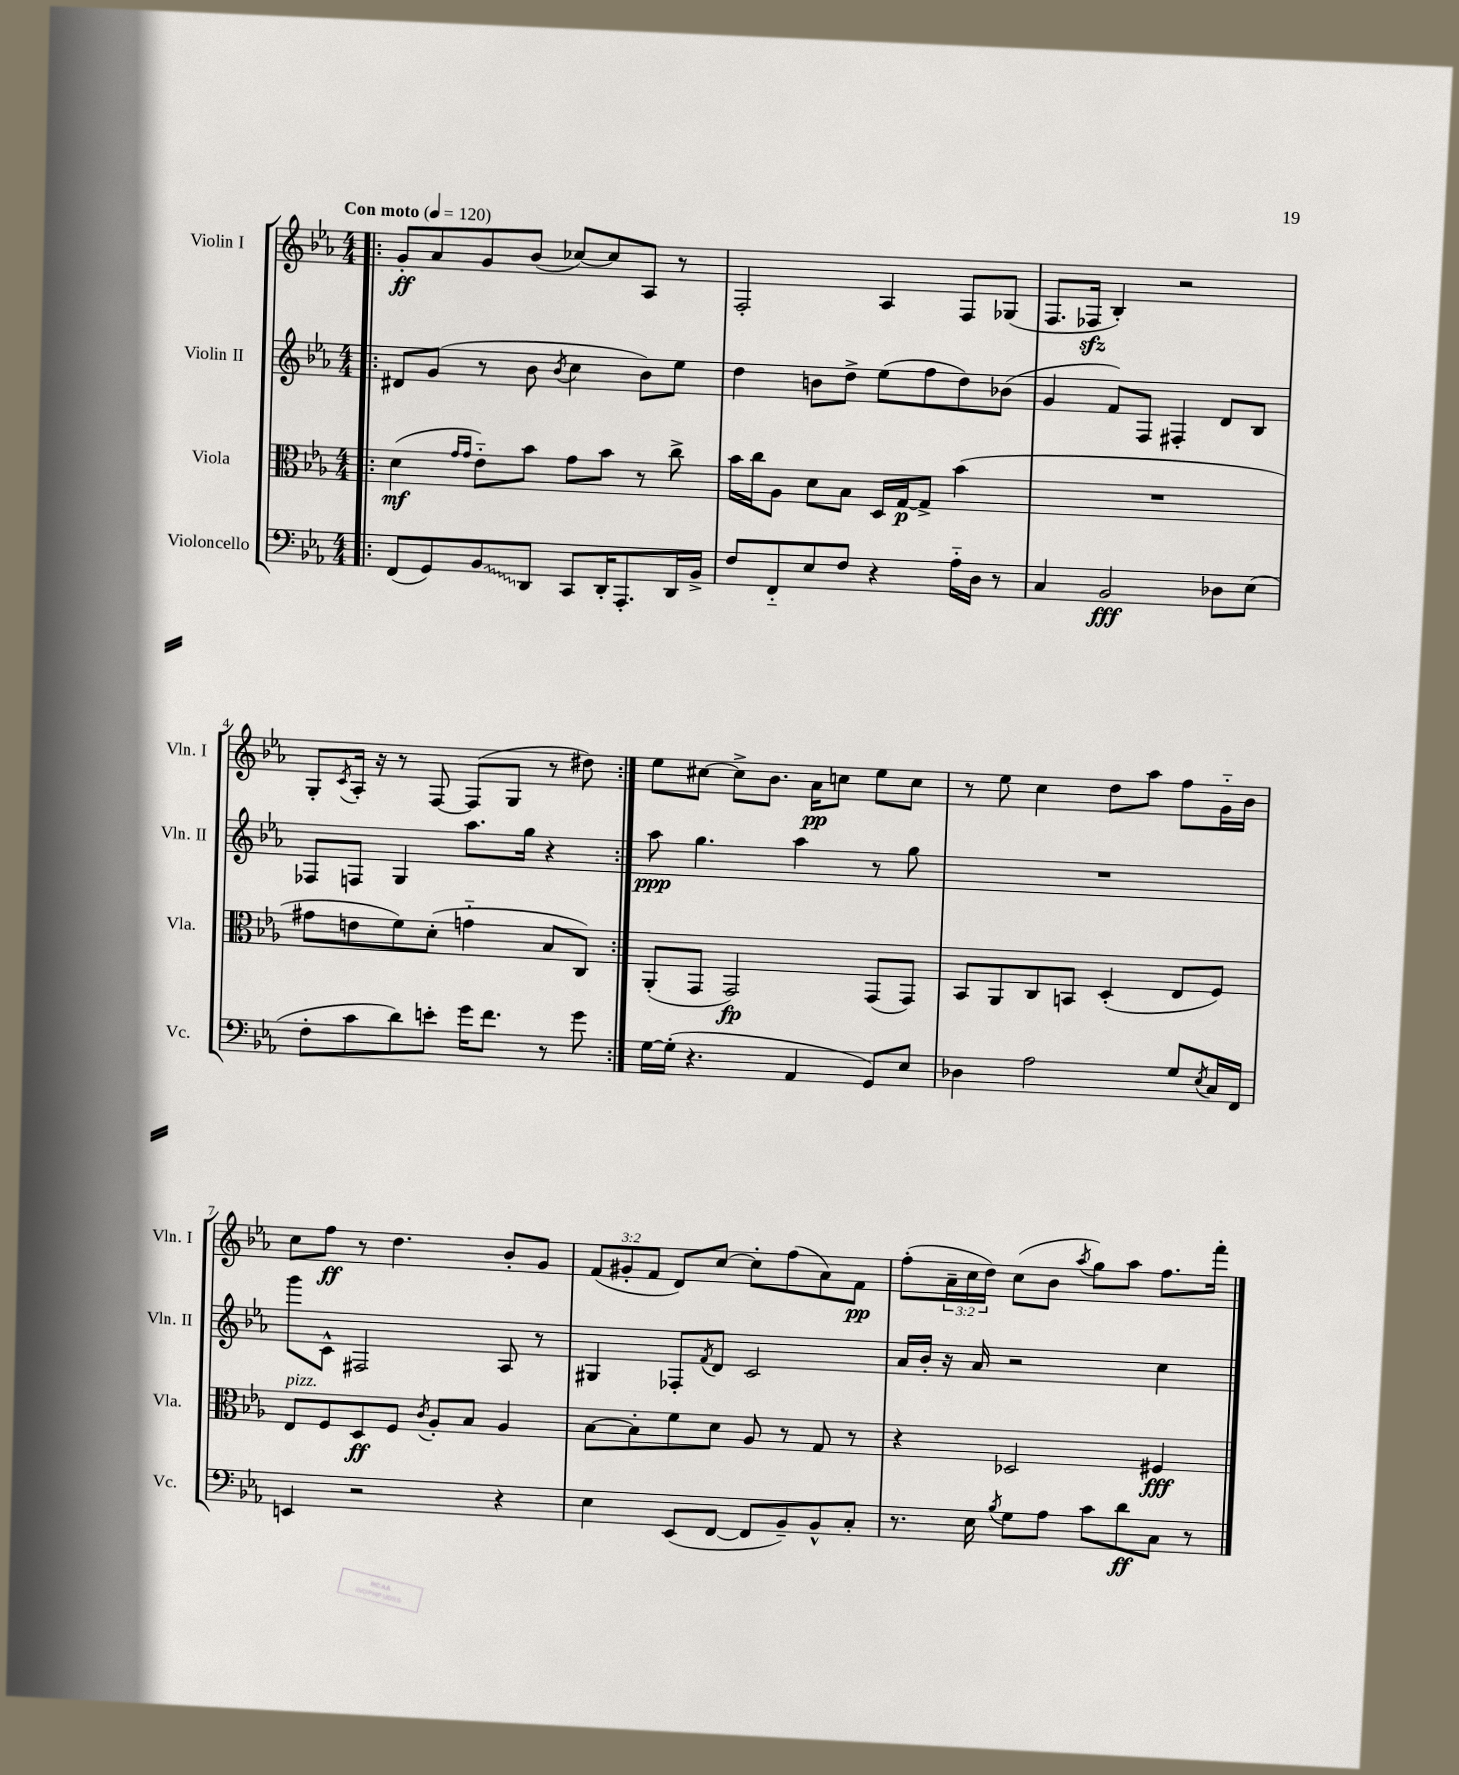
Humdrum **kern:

**kern	**kern	**kern	**kern
*staff4	*staff3	*staff2	*staff1
*clefF4	*clefC3	*clefG2	*clefG2
*k[b-e-a-]	*k[b-e-a-]	*k[b-e-a-]	*k[b-e-a-]
*M4/4	*M4/4	*M4/4	*M4/4
*MM120	*MM120	*MM120	*MM120
=!|:	=!|:	=!|:	=!|:
(8FF	(4d	8d#	8g'
8GG)	.	(8g	8a-
.	16qqg	.	.
.	16qqg	.	.
8BB-	8e-'~)	8r	8g
8DD	8b-	8b-	(8b-
.	.	8qb-	.
8CC	8g	4cc	[8cc-)
16DD'	8b-	.	8cc-]
8.AAA-'	.	.	.
.	8r	8b-)	8A-
16DD	8cc^	8ee-	8r
16BB-^	.	.	.
=	=	=	=
8F	16b-	4dd	2F'
.	16cc	.	.
8FF'~	8A-	.	.
8E-	8d	8b	.
8F	8B-	8dd^	.
4r	16D	(8ee-	4A-
.	[16G	.	.
.	8G^]	8ff	.
16A-'~	(4b-	8dd)	8F
16D	.	.	.
8r	.	(8b-	(8G-
=	=	=	=
4C	1r	4g	8.F
.	.	.	16F-
2BB-	.	8f)	4B-')
.	.	8F	.
.	.	4F#'	2r
8D-	.	8d	.
(8E-	.	8B-	.
=	=	=	=
8F'	8g#	8F-	8G'
.	.	.	8qc
8c	8e	8F	16A-'
.	.	.	16r
8d)	8f)	4G	8r
8e'	(8d'	.	[8F
16g	4g'~	8.aa-	(8F]
8.f	.	.	.
.	.	.	8G
.	.	16gg	.
8r	8B-	4r	8r
8g	8C)	.	8dd#)
=:|!	=:|!	=:|!	=:|!
[16G	(8AA-'	8aa-	8ee-
(16G']	.	.	.
4.r	8GG	4.gg	[8cc#
.	2GG)	.	8cc#^]
.	.	.	8.b-
4AA-	.	4aa-	.
.	.	.	16a-
.	.	.	8cc
8GG)	(8GG	8r	8ee-
8E-	8GG)	8gg	8cc
=	=	=	=
4D-	8BB-	1r	8r
.	8AA-	.	8ee-
2A-	8C	.	4cc
.	8BB	.	.
.	(4D'	.	8dd
.	.	.	8aa-
8G	8E-	.	8ff
8qE-	.	.	.
16C	8F)	.	16g'~
16FF	.	.	16b-
=	=	=	=
4EE	8E-	8ggg	8cc
.	8F	8c^^	8ff
2r	8D	2F#	8r
.	8F	.	4.dd
.	8qc	.	.
.	8A-'	.	.
.	8B-	.	.
4r	4A-	8A-	8b-'
.	.	8r	8g
=	=	=	=
4E-	[8B-	4G#	(12f
.	.	.	12g#'
.	8B-']	.	.
.	.	.	12f
(8EE-	8f	8F-'	8d)
.	.	8qf	.
[8FF	8d	8d	[8cc
8FF]	8A-	2c	8cc']
8BB-~)	8r	.	(8ff
8BB-^^	8G	.	8a-)
8C'	8r	.	8f
=	=	=	=
8.r	4r	16a-	(8ff'
.	.	16b-'	.
.	.	16r	24a-~
.	.	.	24cc
16E-	.	16a-	.
.	.	.	24dd)
8qB-	.	.	.
8G	2D-	2r	(8cc
8A-	.	.	8b-
.	.	.	8qaa-
8c	.	.	8gg)
8d	.	.	8aa-
8C	4F#	4cc	8.ff
8r	.	.	.
.	.	.	16fff'
==	==	==	==
*-	*-	*-	*-
